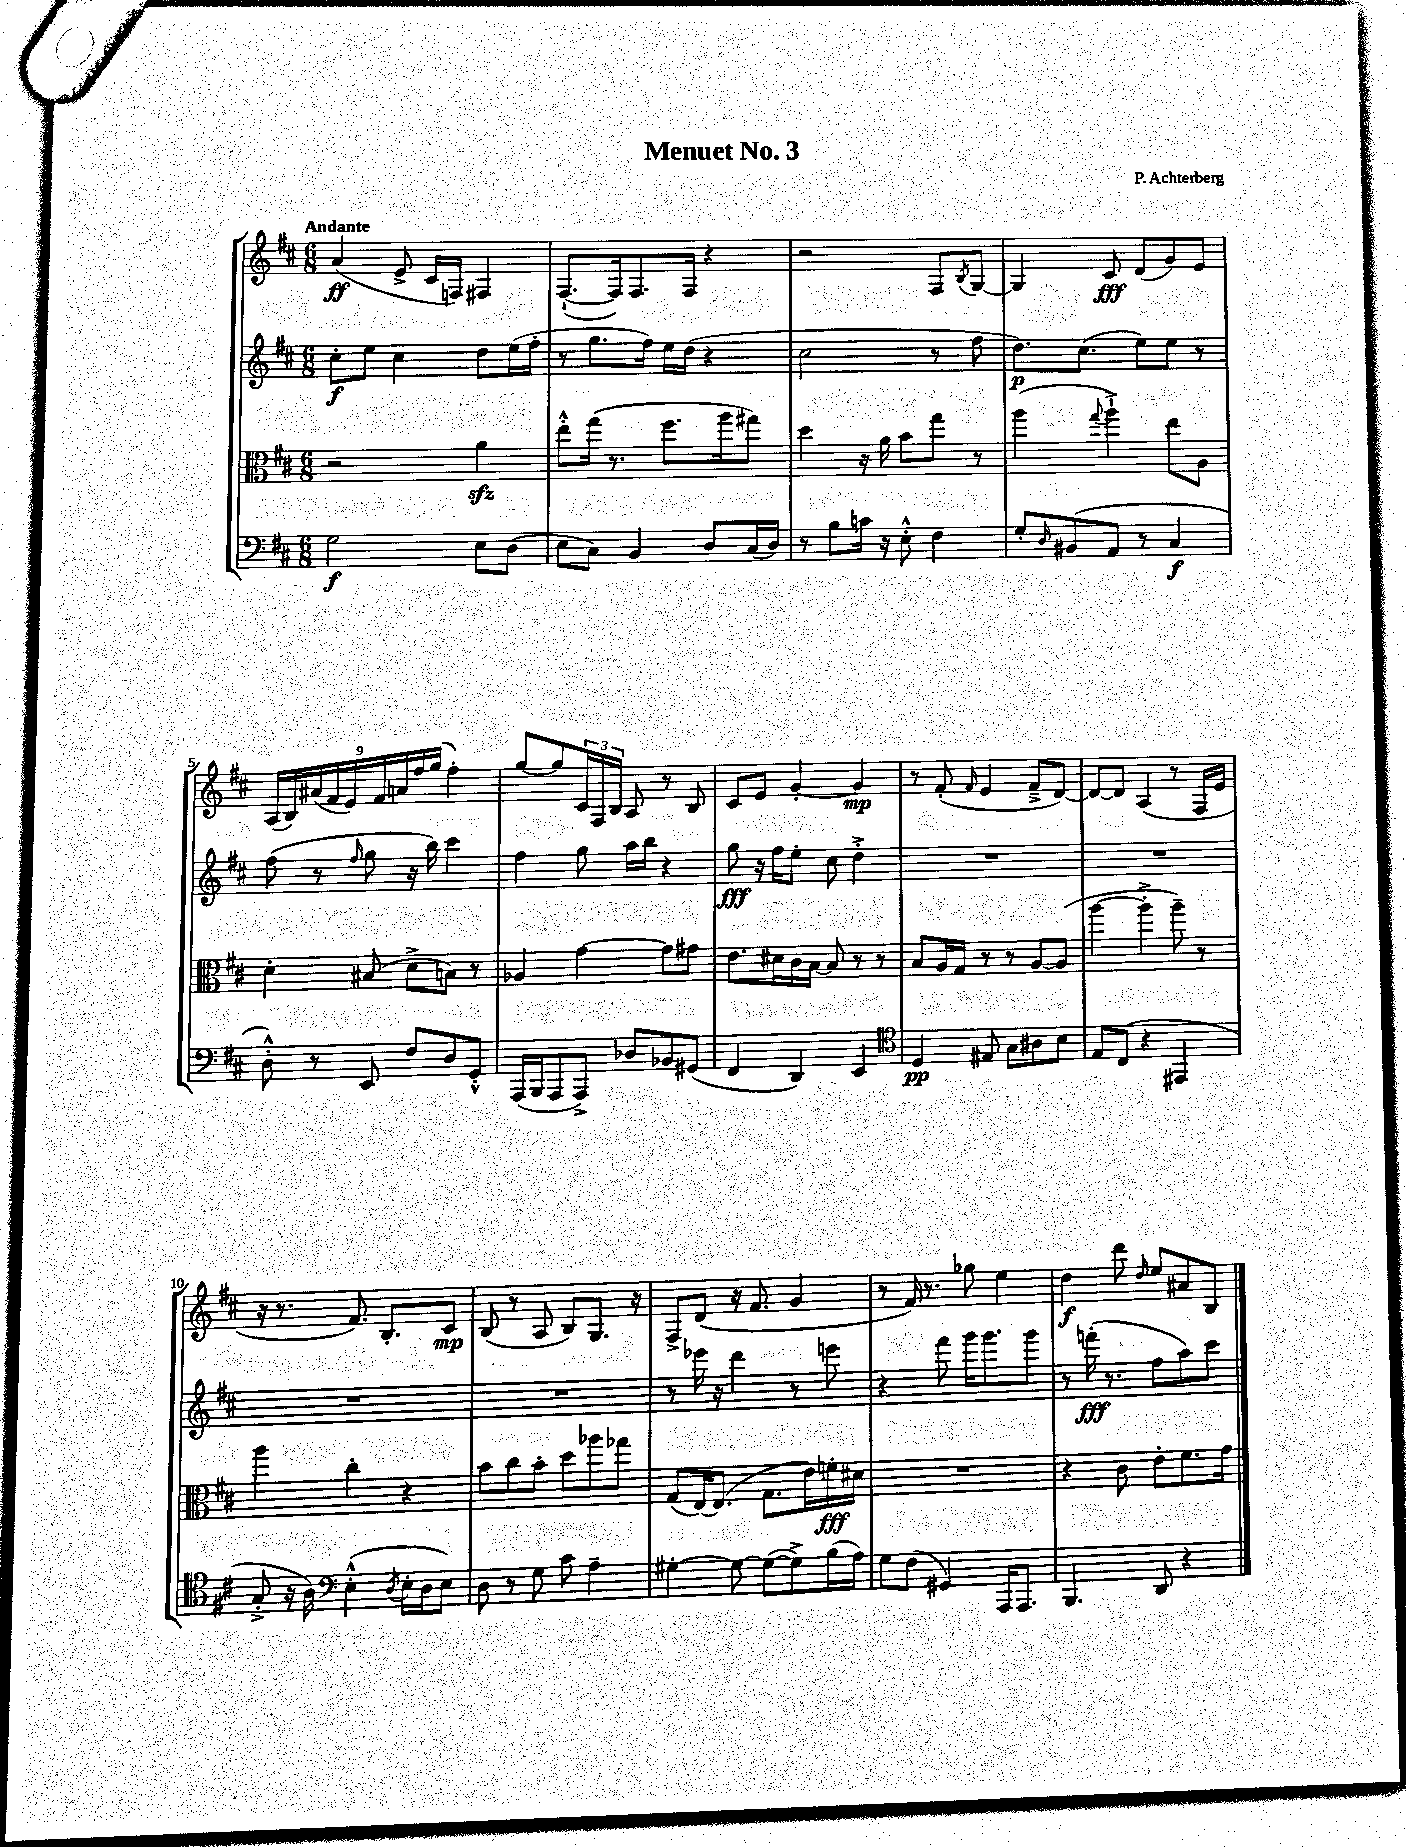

**kern	**dynam	**kern	**dynam	**kern	**dynam	**kern	**dynam
*part4	*part4	*part3	*part3	*part2	*part2	*part1	*part1
*staff4	*staff4	*staff3	*staff3	*staff2	*staff2	*staff1	*staff1
*clefF4	*	*clefC3	*	*clefG2	*	*clefG2	*
*k[f#c#]	*	*k[f#c#]	*	*k[f#c#]	*	*k[f#c#]	*
*M6/8	*	*M6/8	*	*M6/8	*	*M6/8	*
=1	=1	=1	=1	=1	=1	=1	=1
!	!	!	!	!	!	!LO:TX:a:B:t=Andante	!
2G\	f	2r	.	8cc#'\L	f	(4a/	ff
.	.	.	.	8ee\J	.	.	.
.	.	.	.	4cc#\	.	8e^/	.
.	.	.	.	.	.	16c#/LL	.
.	.	.	.	.	.	16Fn/JJ)	.
8E\L	.	4azz\	.	8dd\L	.	4F#X/	.
(8D\J	.	.	.	(16ee\L	.	.	.
.	.	.	.	16ff#'\JJ	.	.	.
=2	=2	=2	=2	=2	=2	=2	=2
8E\L	.	8ee'^^\L	.	8r	.	([8.F#`/L	.
8C#\J)	.	(16gg\Jk	.	8.gg\L	.	.	.
.	.	8.r	.	.	.	16F#/k])	.
4BB/	.	.	.	.	.	8.F#/	.
.	.	.	.	16ff#\Jk)	.	.	.
.	.	8.ff#\L	.	16ee\LL	.	.	.
.	.	.	.	(16dd\JJ	.	16F#/Jk	.
8D/L	.	.	.	4r	.	4r	.
.	.	16aa\k	.	.	.	.	.
(16C#/L	.	8gg#X\J)	.	.	.	.	.
16D/JJ)	.	.	.	.	.	.	.
=3	=3	=3	=3	=3	=3	=3	=3
8r	.	4dd\	.	2cc#\	.	2r	.
8B\L	.	.	.	.	.	.	.
16cn\Jk	.	16r	.	.	.	.	.
16r	.	16a\	.	.	.	.	.
8E'^^\	.	8b\L	.	.	.	.	.
4F#\	.	8gg\J	.	8r	.	8F#/L	.
.	.	.	.	.	.	8qB/	.
.	.	8r	.	8ff#\	.	[8G/J	.
=4	=4	=4	=4	=4	=4	=4	=4
8G'/L	.	(4aa\	.	8.dd\L)	p	4G/]	.
16qqD/	.	.	.	.	.	.	.
(8BB#X/	.	.	.	.	.	.	.
.	.	.	.	(8.cc#\J	.	.	.
.	.	8qqgg/	.	.	.	.	.
8AA/J	.	4aa`^\)	.	.	.	8c#/	fff
8r	.	.	.	8ee\L)	.	(8d/L	.
4C#/	f	8ee\L	.	8ee\J	.	8g/)	.
.	.	8A\J	.	8r	.	8e/J	.
!!LO:LB:g=z
=5	=5	=5	=5	=5	=5	=5	=5
8D'^^\)	.	4d'\	.	(8ff#\	.	(18A/LL	.
.	.	.	.	.	.	18B/)	.
.	.	.	.	.	.	(18a#X/	.
8r	.	.	.	8r	.	.	.
.	.	.	.	.	.	18f#/	.
.	.	.	.	.	.	18e/)	.
.	.	.	.	16qqff#/	.	.	.
8EE/	.	(8B#X/	.	8gg\	.	.	.
.	.	.	.	.	.	18f#/	.
.	.	.	.	.	.	18an/	.
8F#/L	.	8d^\L	.	16r	.	.	.
.	.	.	.	.	.	18ff#/	.
.	.	.	.	16bb\)	.	.	.
.	.	.	.	.	.	(18gg/JJ	.
8D/	.	8Bn\J)	.	4ccc#\	.	4ff#'\)	.
8GG'^^/J	.	8r	.	.	.	.	.
=6	=6	=6	=6	=6	=6	=6	=6
(16AAA/LL	.	4A-X/	.	4ff#\	.	[8gg/L	.
16BBB/J	.	.	.	.	.	.	.
8AAA/	.	.	.	.	.	8gg/]	.
8AAA^/J)	.	[4g\	.	8gg\	.	24c#/L	.
.	.	.	.	.	.	24F#/	.
.	.	.	.	.	.	24B/JJ	.
8D-X/L	.	.	.	16aa\LL	.	8A/	.
.	.	.	.	16bb\JJ	.	.	.
8BB-X/	.	8g\L]	.	4r	.	8r	.
(8GG#X/J	.	8g#X\J	.	.	.	8B/	.
=7	=7	=7	=7	=7	=7	=7	=7
4FF#/	.	8.e\L	.	8gg\	fff	8c#/L	.
.	.	.	.	16r	.	8e/J	.
.	.	16d#X\L	.	16ff#\KL	.	.	.
4DD/)	.	16c#\	.	8ee'\J	.	[4g'/	.
.	.	[16B\JJ	.	.	.	.	.
.	.	8B/]	.	8cc#\	.	.	.
4EE/	.	8r	.	4dd'^\	.	4g/]	mp
.	.	8r	.	.	.	.	.
=8	=8	=8	=8	=8	=8	=8	=8
*clefC4	*	*	*	*	*	*	*
4D/	pp	8B/L	.	2.r	.	8r	.
.	.	16A/L	.	.	.	(8f#'/	.
.	.	16G/JJ	.	.	.	.	.
.	.	.	.	.	.	16qqf#/	.
8E#X/	.	8r	.	.	.	4e/	.
8G\L	.	8r	.	.	.	.	.
8A#X\	.	[8A/L	.	.	.	8f#~^/L	.
8B\J	.	(8A/J]	.	.	.	[8d/J)	.
=9	=9	=9	=9	=9	=9	=9	=9
8E/L	.	[4aa\	.	2.r	.	8d/L_	.
(8C#/J	.	.	.	.	.	8d/J]	.
4r	.	4aa'^\]	.	.	.	(4A/	.
4EE#X/	.	8aa~\)	.	.	.	8r	.
.	.	8r	.	.	.	16F#/LL	.
.	.	.	.	.	.	16e/JJ	.
!!LO:LB:g=z
=10	=10	=10	=10	=10	=10	=10	=10
8G'^/	.	4aa\	.	2.r	.	16r	.
.	.	.	.	.	.	8.r	.
16r	.	.	.	.	.	.	.
16A\)	.	.	.	.	.	.	.
*clefF4	*	*	*	*	*	*	*
(4E'^^\	.	4cc#'\	.	.	.	8.f#/)	.
.	.	.	.	.	.	8.B'/L	.
8qD/	.	.	.	.	.	.	.
16E'\LL	.	4r	.	.	.	.	.
16D\J	.	.	.	.	.	.	.
8E\J)	.	.	.	.	.	8c#/J	mp
=11	=11	=11	=11	=11	=11	=11	=11
8D\	.	8b\L	.	2.r	.	(8B/	.
8r	.	8cc#\	.	.	.	8r	.
8G\	.	8b'\J	.	.	.	8A/	.
8c#\	.	8dd\L	.	.	.	8B/L)	.
4A~\	.	8aa-X\	.	.	.	8.G/J	.
.	.	8gg-X\J	.	.	.	.	.
.	.	.	.	.	.	16r	.
=12	=12	=12	=12	=12	=12	=12	=12
[4G#X'\	.	(8G/L	.	8r	.	8F#^/L	.
.	.	[16E/K)	.	16eee-X\	.	(8d/J	.
.	.	(8.E/J]	.	16r	.	.	.
8G#\_	.	.	.	4ddd\	.	16r	.
.	.	.	.	.	.	8.f#/	.
(8G#\L_	.	8.G\L	.	.	.	.	.
8G#^\])	.	.	.	8r	.	4g/	.
.	.	16e\L)	.	.	.	.	.
(16B\L	.	16fn'\	fff	8eeen\	.	.	.
16A\JJ)	.	16d#X\JJ	.	.	.	.	.
=13	=13	=13	=13	=13	=13	=13	=13
8G\L	.	2.r	.	4r	.	8r	.
(8F#\J	.	.	.	.	.	16f#/)	.
.	.	.	.	.	.	8.r	.
4GG#X/)	.	.	.	8fff#\	.	.	.
.	.	.	.	16ggg\KL	.	8gg-X\	.
.	.	.	.	8.ggg\	.	.	.
16AAA/KL	.	.	.	.	.	4ee\	.
8.AAA/J	.	.	.	.	.	.	.
.	.	.	.	8ggg\J	.	.	.
=14	=14	=14	=14	=14	=14	=14	=14
4.BBB/	.	4r	.	8r	.	4dd\	f
.	.	.	.	(16fffn'\	fff	.	.
.	.	.	.	8.r	.	.	.
.	.	8c#\	.	.	.	8ddd\	.
.	.	.	.	.	.	16qqdd/	.
8DD/	.	8e'\L	.	8ff#\L	.	8ee/L	.
4r	.	8.f#\	.	8aa\)	.	8a#X/	.
.	.	.	.	8ccc#\J	.	8B/J	.
.	.	16g\Jk	.	.	.	.	.
==	==	==	==	==	==	==	==
*-	*-	*-	*-	*-	*-	*-	*-
